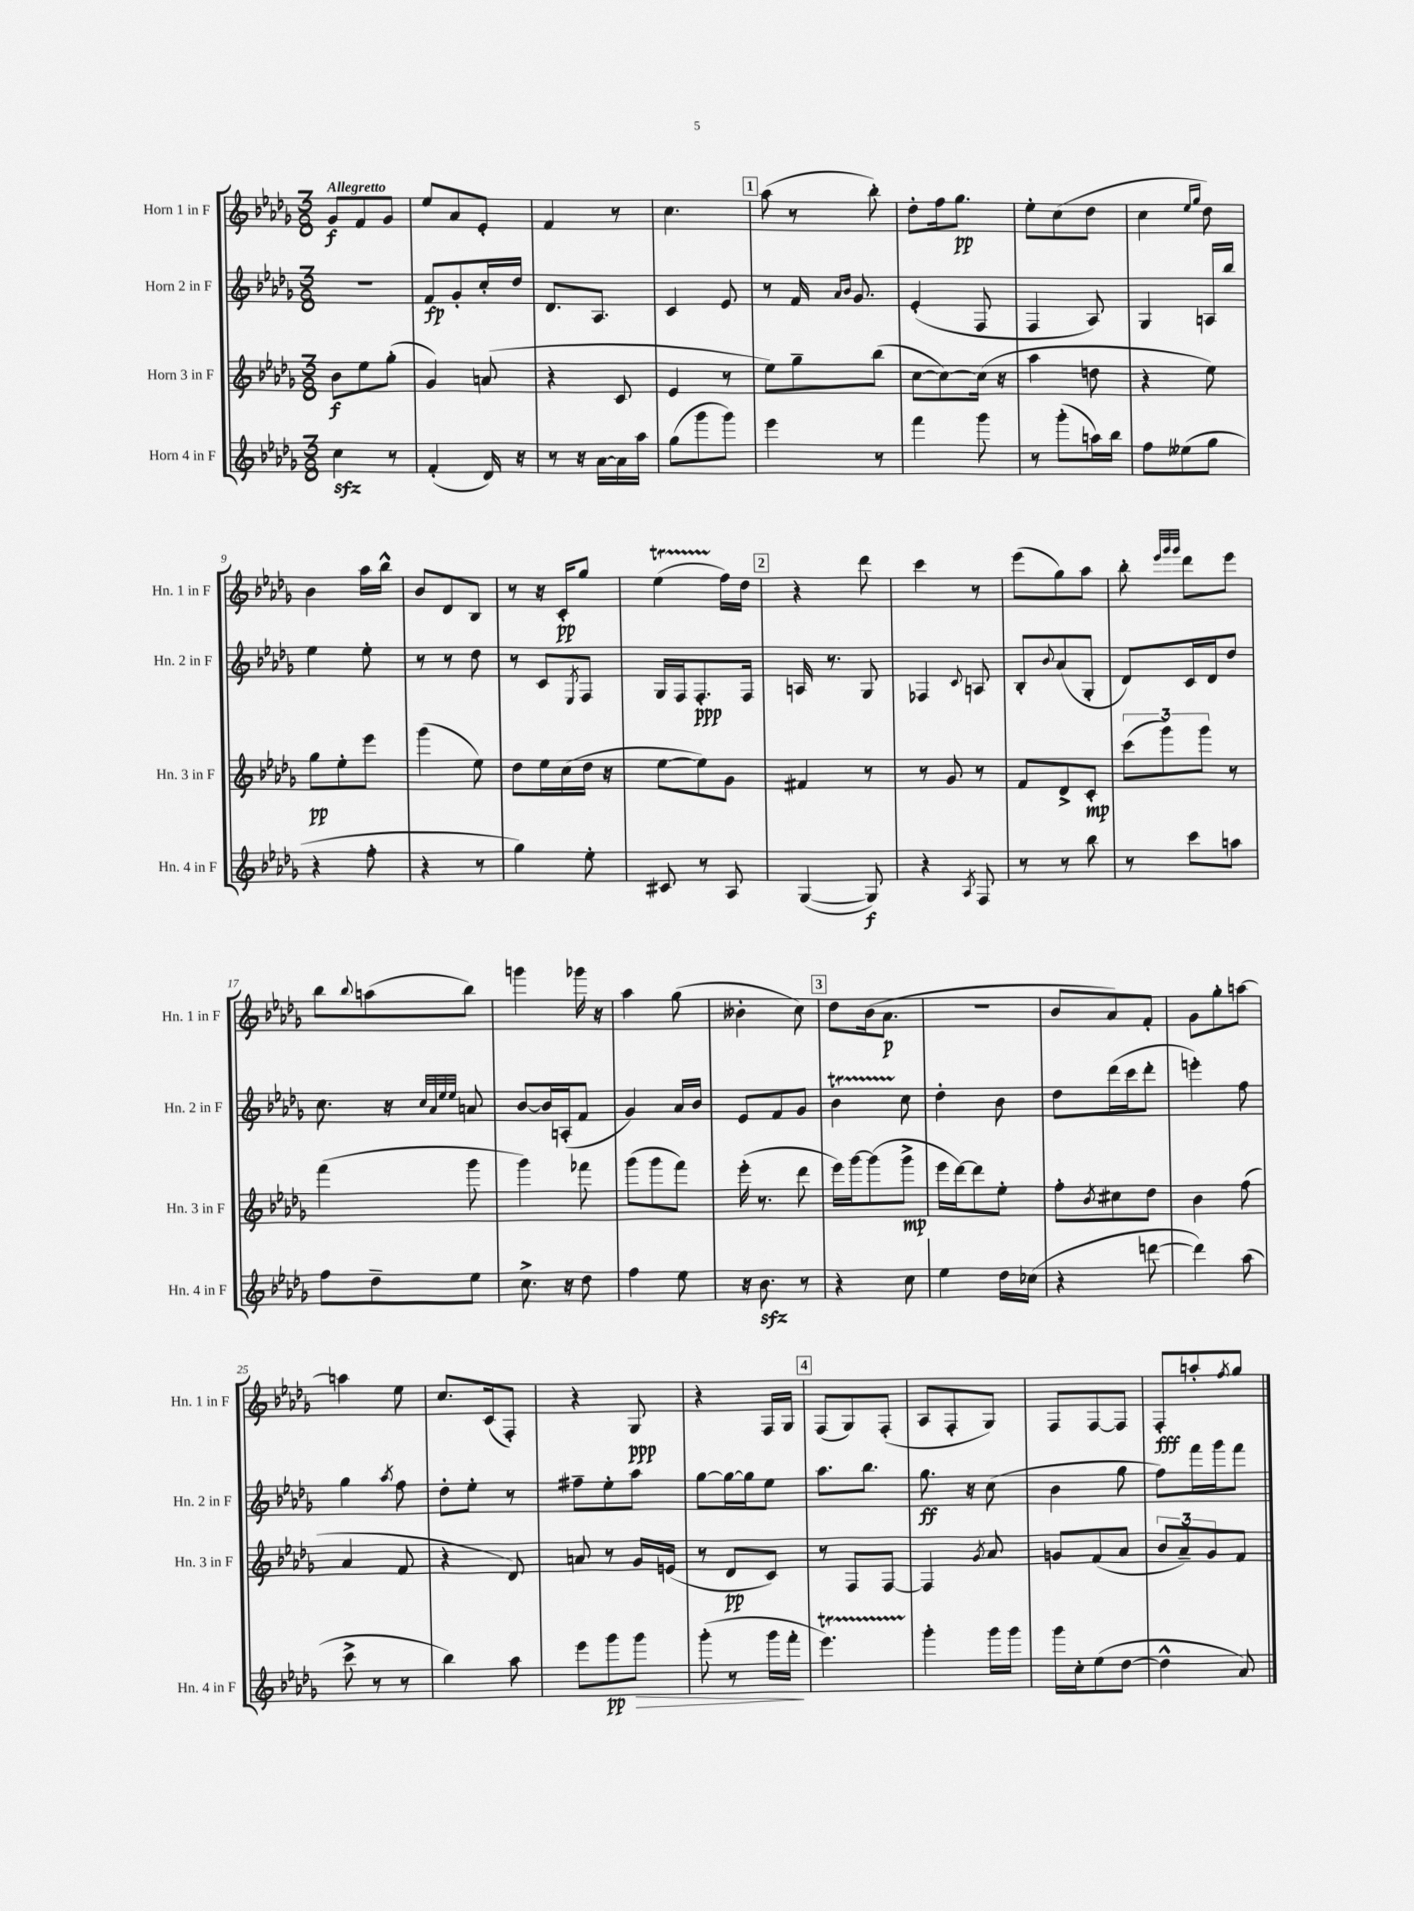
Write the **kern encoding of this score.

**kern	**dynam	**kern	**dynam	**kern	**dynam	**kern	**dynam
*part4	*part4	*part3	*part3	*part2	*part2	*part1	*part1
*staff4	*staff4	*staff3	*staff3	*staff2	*staff2	*staff1	*staff1
*I"Horn 4 in F	*	*I"Horn 3 in F	*	*I"Horn 2 in F	*	*I"Horn 1 in F	*
*I'Hn. 4 in F	*	*I'Hn. 3 in F	*	*I'Hn. 2 in F	*	*I'Hn. 1 in F	*
*clefG2	*	*clefG2	*	*clefG2	*	*clefG2	*
*k[b-e-a-d-g-]	*	*k[b-e-a-d-g-]	*	*k[b-e-a-d-g-]	*	*k[b-e-a-d-g-]	*
*M3/8	*	*M3/8	*	*M3/8	*	*M3/8	*
=1	=1	=1	=1	=1	=1	=1	=1
!	!	!	!	!	!	!LO:TX:a:B:t=Allegretto	!
4cczz\	.	8b-\L	f	4.r	.	8g-/L	f
.	.	8ee-\	.	.	.	8f/	.
8r	.	(8gg-'\J	.	.	.	8g-/J	.
=2	=2	=2	=2	=2	=2	=2	=2
(4f'/	.	4g-/)	.	8f/L	fp	8ee-/L	.
.	.	.	.	8g-'/	.	8a-/	.
16d-/)	.	(8an/	.	16cc'/L	.	8e-'/J	.
16r	.	.	.	16dd-/JJ	.	.	.
=3	=3	=3	=3	=3	=3	=3	=3
8r	.	4r	.	8.d-/L	.	4f/	.
16r	.	.	.	.	.	.	.
[16a-\LL	.	.	.	8.A-/J	.	.	.
16a-\]	.	8c/	.	.	.	8r	.
16aa-\JJ	.	.	.	.	.	.	.
=4	=4	=4	=4	=4	=4	=4	=4
(8gg-\L	.	4e-/	.	4c/	.	4.cc\	.
8ggg-\	.	.	.	.	.	.	.
8ggg-\J)	.	8r	.	8e-/	.	.	.
!!LO:REH:place=s1:t=1
=5	=5	=5	=5	=5	=5	=5	=5
4eee-\	.	8ee-\L)	.	8r	.	(8aa-\	.
.	.	8gg-~\	.	16f/	.	8r	.
.	.	.	.	16qqa-/LL	.	.	.
.	.	.	.	16qqb-/JJ	.	.	.
.	.	.	.	8.g-/	.	.	.
8r	.	(8bb-\J	.	.	.	8bb-'\)	.
=6	=6	=6	=6	=6	=6	=6	=6
4fff\	.	[8cc\L	.	(4e-'/	.	8dd-'\L	.
.	.	8cc\_)	.	.	.	16ff\k	.
.	.	.	.	.	.	8.gg-\J	pp
8ggg-\	.	(16cc\Jk]	.	8F/	.	.	.
.	.	16r	.	.	.	.	.
=7	=7	=7	=7	=7	=7	=7	=7
8r	.	4aa-\	.	4F/	.	8ee-'\L	.
(8ggg-'\L	.	.	.	.	.	(8cc\	.
16aan\L)	.	8ddn\	.	8A-/)	.	8dd-\J	.
16bb-\JJ	.	.	.	.	.	.	.
=8	=8	=8	=8	=8	=8	=8	=8
8ff\L	.	4r	.	4G-/	.	4cc\	.
(8ee--X\	.	.	.	.	.	.	.
.	.	.	.	.	.	16qqee-/LL	.
.	.	.	.	.	.	16qqgg-/JJ	.
8gg-\J	.	8ee-\)	.	16An/LL	.	8dd-\)	.
.	.	.	.	16bb-/JJ	.	.	.
!!LO:LB:g=z
=9	=9	=9	=9	=9	=9	=9	=9
4r	.	8gg-\L	pp	4ee-\	.	4b-\	.
.	.	8ee-'\	.	.	.	.	.
8ff'\	.	8eee-\J	.	8ee-'\	.	16aa-\LL	.
.	.	.	.	.	.	16bb-^^\JJ	.
=10	=10	=10	=10	=10	=10	=10	=10
4r	.	(4ggg-\	.	8r	.	8b-/L	.
.	.	.	.	8r	.	8d-/	.
8r	.	8ee-\)	.	8dd-\	.	8B-/J	.
=11	=11	=11	=11	=11	=11	=11	=11
4gg-\)	.	8dd-\L	.	8r	.	8r	.
.	.	16ee-\L	.	8c/L	.	16r	.
.	.	(16cc\	.	.	.	16c'/KL	pp
.	.	.	.	8qE-/	.	.	.
8ee-'\	.	16dd-\JJ	.	8F/J	.	8gg-/J	.
.	.	16r	.	.	.	.	.
=12	=12	=12	=12	=12	=12	=12	=12
8c#X/	.	[8ee-\L	.	16G-/LL	.	(4ee-T\	.
.	.	.	.	16F/J	.	.	.
8r	.	8ee-\])	.	8.F'/	ppp	.	.
8A-/	.	8g-\J	.	.	.	16ff\LL)	.
.	.	.	.	16F/Jk	.	16dd-\JJ	.
!!LO:REH:place=s1:t=2
=13	=13	=13	=13	=13	=13	=13	=13
([4G-/	.	4f#X/	.	16An/	.	4r	.
.	.	.	.	8.r	.	.	.
8G-/])	f	8r	.	8G-/	.	8ddd-\	.
=14	=14	=14	=14	=14	=14	=14	=14
4r	.	8r	.	4F-X/	.	4ccc\	.
.	.	8g-/	.	.	.	.	.
8qA-/	.	.	.	8qqc/	.	.	.
8F/	.	8r	.	8An/	.	8r	.
=15	=15	=15	=15	=15	=15	=15	=15
8r	.	8f/L	.	8B-'/L	.	(8eee-\L	.
.	.	.	.	8qqb-/	.	.	.
8r	.	8d-^/	.	(8a-/	.	8gg-\)	.
8bb-\	.	8c'/J	mp	8G-'/J	.	8aa-\J	.
=16	=16	=16	=16	=16	=16	=16	=16
8r	.	(12ccc\L	.	8d-/L)	.	8bb-'\	.
.	.	12ggg-\)	.	.	.	.	.
.	.	.	.	.	.	32qqeee-/LLL	.
.	.	.	.	.	.	32qqggg-/	.
.	.	.	.	.	.	32qqggg-/JJJ	.
8ccc\L	.	.	.	16c/L	.	8ddd-\L	.
.	.	12ggg-\J	.	.	.	.	.
.	.	.	.	16d-/J	.	.	.
8aan\J	.	8r	.	8dd-/J	.	8eee-\J	.
!!LO:LB:g=z
=17	=17	=17	=17	=17	=17	=17	=17
8ff\L	.	(4fff\	.	8.cc\	.	8bb-\L	.
.	.	.	.	.	.	8qqbb-/	.
8dd-~\	.	.	.	.	.	(8aan\	.
.	.	.	.	16r	.	.	.
.	.	.	.	32qqcc/LLL	.	.	.
.	.	.	.	32qqa-/	.	.	.
.	.	.	.	32qqee-/	.	.	.
.	.	.	.	32qqee-/JJJ	.	.	.
8ee-\J	.	8ggg-\	.	8an/	.	8bb-\J)	.
=18	=18	=18	=18	=18	=18	=18	=18
8.cc^\	.	4ggg-\)	.	[8b-/L	.	4gggn\	.
.	.	.	.	16b-/L]	.	.	.
16r	.	.	.	(16An'/J	.	.	.
8dd-\	.	8fff-X\	.	8f/J	.	16ggg-X\	.
.	.	.	.	.	.	16r	.
=19	=19	=19	=19	=19	=19	=19	=19
4ff\	.	(8ggg-\L	.	4g-/)	.	4aa-\	.
.	.	8ggg-\	.	.	.	.	.
8ee-\	.	8fff\J)	.	16a-/LL	.	(8gg-\	.
.	.	.	.	16b-/JJ	.	.	.
=20	=20	=20	=20	=20	=20	=20	=20
16r	.	(16eee-'\	.	8e-/L	.	4b--X'\	.
8.b-zz\	.	8.r	.	.	.	.	.
.	.	.	.	8f/	.	.	.
8r	.	8ddd-\	.	8g-/J	.	8cc\)	.
!!LO:REH:place=s1:t=3
=21	=21	=21	=21	=21	=21	=21	=21
4r	.	16eee-\LL)	.	4b-T\	.	8dd-\L	.
.	.	[16ggg-\J	.	.	.	.	.
.	.	(8ggg-\]	.	.	.	(16b-\k	.
.	.	.	.	.	.	8.a-\J	p
8cc\	.	8ggg-^\J	mp	8cc\	.	.	.
=22	=22	=22	=22	=22	=22	=22	=22
4ee-\	.	16eee-\LL	.	4dd-'\	.	4.r	.
.	.	[16ddd-\J)	.	.	.	.	.
.	.	8ddd-\]	.	.	.	.	.
16dd-\LL	.	8ee-'\J	.	8b-\	.	.	.
(16cc-X\JJ	.	.	.	.	.	.	.
=23	=23	=23	=23	=23	=23	=23	=23
4r	.	8ff'\L	.	8dd-\L	.	8b-/L	.
.	.	8qb-/	.	.	.	.	.
.	.	8cc#X\	.	(16ddd-\L	.	8a-/)	.
.	.	.	.	16ccc\J	.	.	.
[8dddn\	.	8dd-\J	.	8ddd-'\J	.	8f'/J	.
=24	=24	=24	=24	=24	=24	=24	=24
4ddd\])	.	4b-\	.	4eeen'\)	.	8g-\L	.
.	.	.	.	.	.	8gg-'\	.
(8aa-\	.	(8ff\	.	8ff\	.	[8aan\J	.
!!LO:LB:g=z
=25	=25	=25	=25	=25	=25	=25	=25
8ccc^\	.	4a-/	.	4gg-\	.	4aan\]	.
8r	.	.	.	.	.	.	.
.	.	.	.	8qaa-/	.	.	.
8r	.	8f/	.	8ff\	.	8ee-\	.
=26	=26	=26	=26	=26	=26	=26	=26
4bb-\)	.	4r	.	8dd-'\L	.	8.cc/L	.
.	.	.	.	8ee-'\J	.	.	.
.	.	.	.	.	.	(16c/k	.
8aa-\	.	8d-/)	.	8r	.	8F'/J)	.
=27	=27	=27	=27	=27	=27	=27	=27
8eee-\L	.	8an/	.	8ff#X~\L	.	4r	.
8ggg-\	pp	8r	.	8ee-'\	.	.	.
!	!LO:HP:b	!	!	!	!	!	!
8ggg-\J	>	16g-/LL	.	8aa-\J	.	8G-/	ppp
.	.	(16en/JJ	.	.	.	.	.
=28	=28	=28	=28	=28	=28	=28	=28
(8ggg-'\	.	8r	.	[8gg-\L	.	4r	.
8r	.	8d-/L	pp	16gg-\L_	.	.	.
.	.	.	.	16gg-\J]	.	.	.
16ggg-\LL	.	8c/J)	.	8ee-\J	.	16F/LL	.
16fff'\JJ	.	.	.	.	.	16G-/JJ	.
.	]	.	.	.	.	.	.
!!LO:REH:place=s1:t=4
=29	=29	=29	=29	=29	=29	=29	=29
4.eee-T\)	.	8r	.	8.aa-\L	.	(8F/L	.
.	.	8F/L	.	.	.	8G-/)	.
.	.	.	.	8.bb-\J	.	.	.
.	.	[8F/J	.	.	.	(8F'/J	.
=30	=30	=30	=30	=30	=30	=30	=30
4ggg-'\	.	4F/]	.	8.gg-\	ff	8A-/L	.
.	.	.	.	.	.	8F'/	.
.	.	.	.	16r	.	.	.
.	.	8qg-/	.	.	.	.	.
16ggg-\LL	.	8a-/	.	(8cc\	.	8G-/J)	.
16ggg-\JJ	.	.	.	.	.	.	.
=31	=31	=31	=31	=31	=31	=31	=31
16ggg-\LL	.	8gn/L	.	4b-\	.	8F/L	.
16cc'\J	.	.	.	.	.	.	.
(8ee-\	.	(8f/	.	.	.	[8F/	.
[8dd-\J	.	8a-/J	.	8gg-\	.	8F/J]	.
=32	=32	=32	=32	=32	=32	=32	=32
4dd-^^\]	.	12b-/L	.	8ff\L)	.	8F'/L	fff
.	.	12a-~/)	.	.	.	.	.
.	.	.	.	16fff\L	.	8aan'/	.
.	.	12g-/	.	.	.	.	.
.	.	.	.	16ggg-\J	.	.	.
.	.	.	.	.	.	8qff/	.
8a-/)	.	8f/J	.	8fff\J	.	8gg-/J	.
==	==	==	==	==	==	==	==
*-	*-	*-	*-	*-	*-	*-	*-
